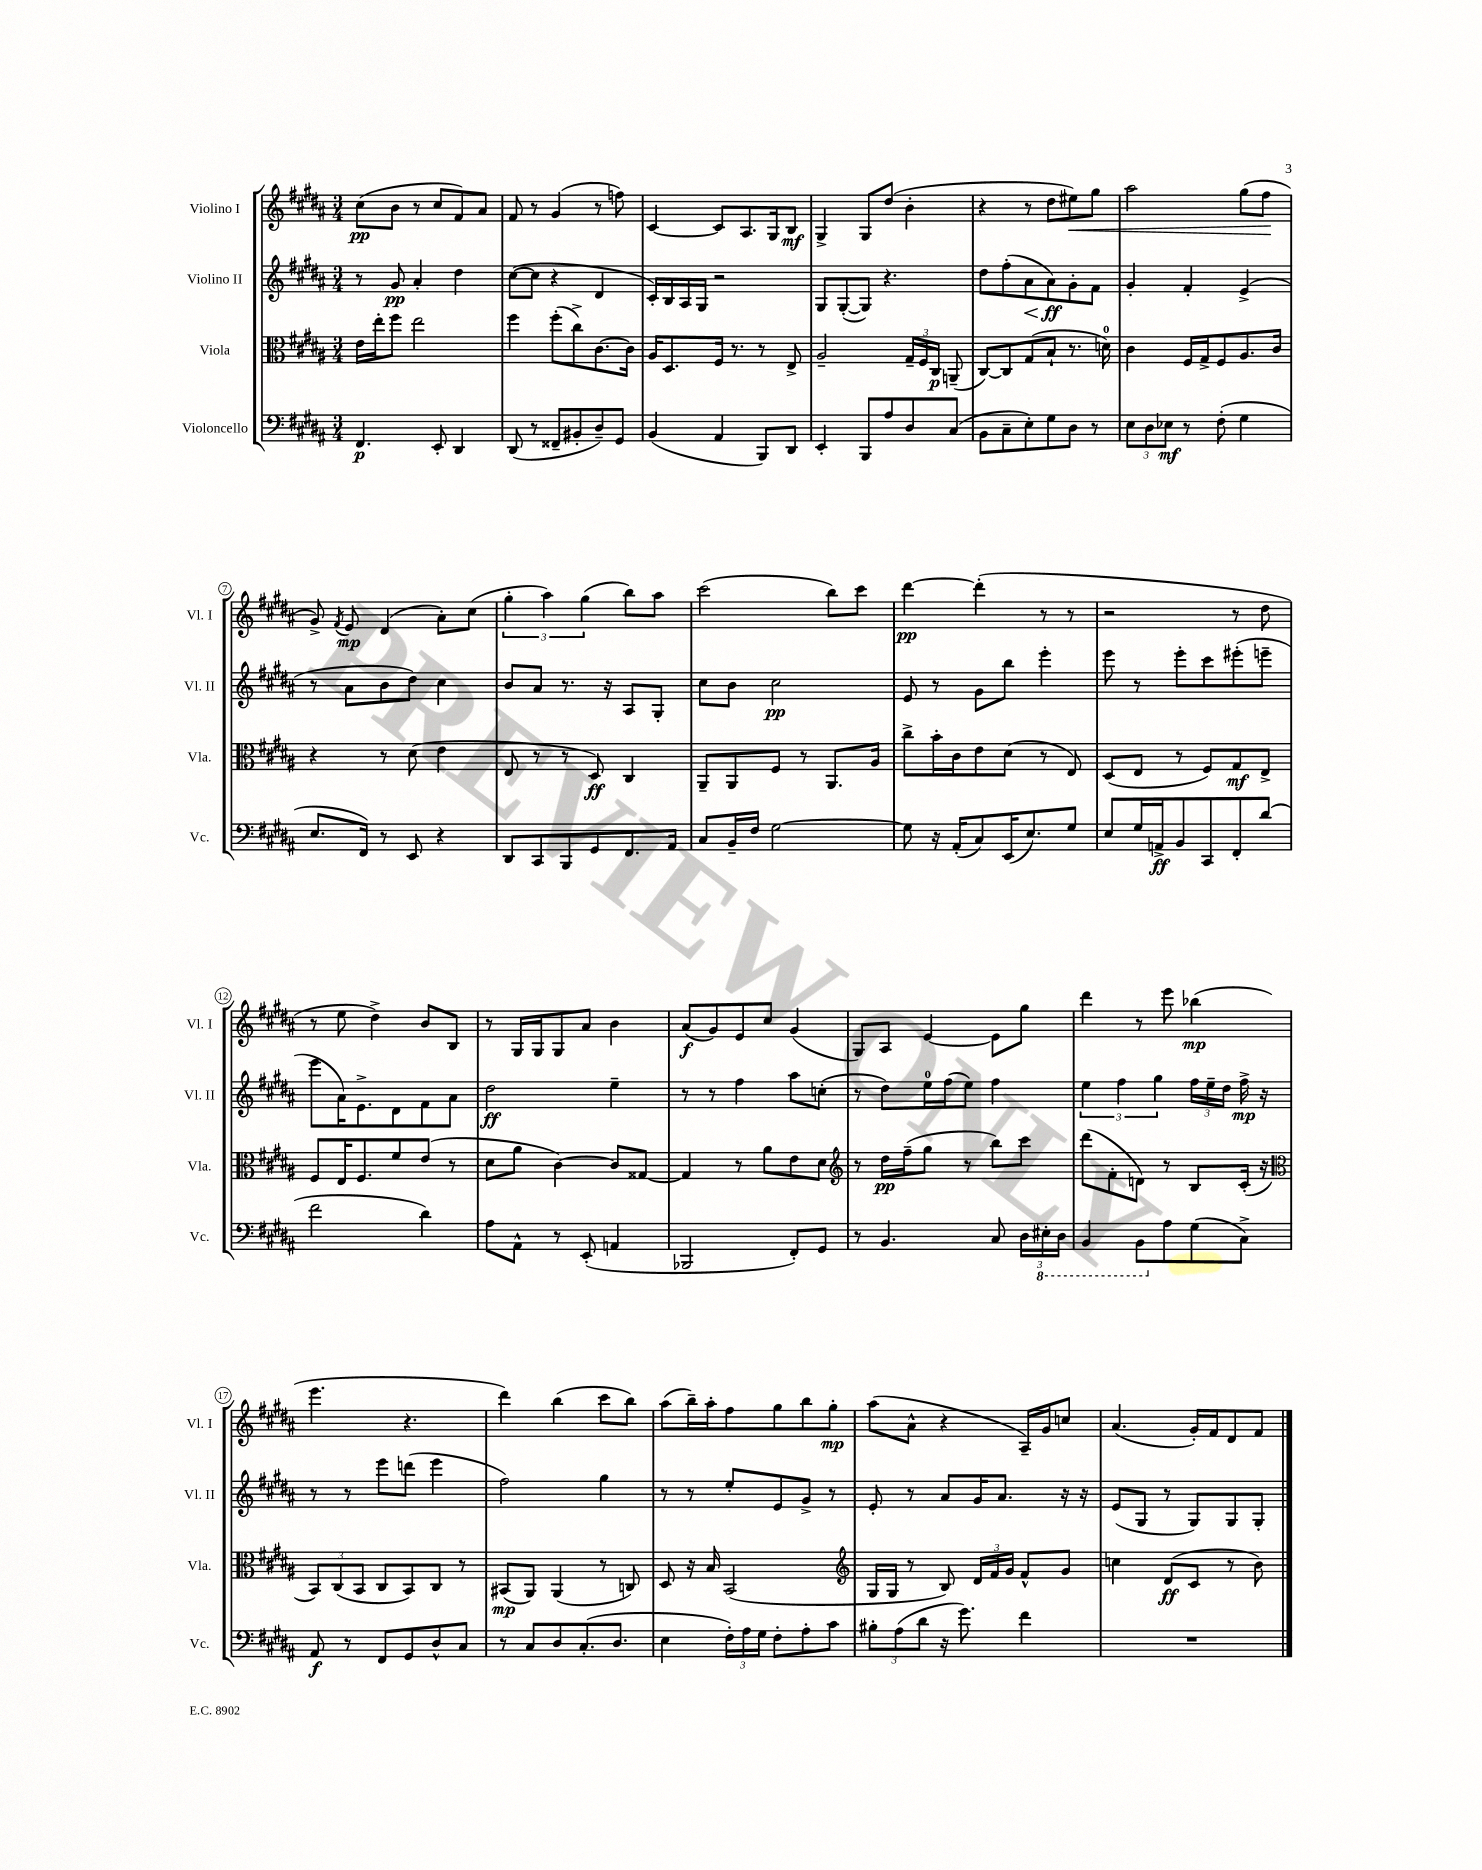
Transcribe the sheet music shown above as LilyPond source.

<<
\new StaffGroup <<
\new Staff = "s0" \with { instrumentName = "Violino I" shortInstrumentName = "Vl. I" } {
    \clef treble \key b \major \numericTimeSignature \time 3/4
    \autoBeamOff cis''8[\pp( b'8] r8 cis''8[ fis'8) ais'8] |
    fis'8 r8 gis'4( r8 f''8) |
    cis'4~ cis'8[ ais8. gis16 b8]\mf |
    gis4-> gis8[ dis''8]( b'4-. |
    r4 r8 dis''8[ eis''8\<) gis''8] |
    ais''2 gis''8[( fis''8]\! |
    gis'8->) \acciaccatura { fis'8 } e'8\mp dis'4( ais'8[-.) cis''8]( |
    \tuplet 3/2 { gis''4-. ais''4) gis''4( } b''8[) ais''8] |
    cis'''2( b''8[) cis'''8] |
    dis'''4~\pp dis'''4-.( r8 r8 |
    r2 r8 dis''8 |
    r8 e''8 dis''4->) b'8[ b8] |
    r8 gis16[ gis16 gis8 ais'8] b'4 |
    ais'8[\f( gis'8) e'8 cis''8] gis'4( |
    gis8[) ais8] e'4~ e'8[ gis''8] |
    dis'''4 r8 e'''8 bes''4\mp( |
    e'''4. r4. |
    dis'''4) b''4( cis'''8[ b''8]) |
    ais''8[( b''16--) ais''16-. fis''8 gis''8 b''8 gis''8]-.\mp |
    ais''8[( ais'8]-^ r4 ais16[--) gis'16 c''8] |
    ais'4.( gis'16[-.) fis'16 dis'8 fis'8] \bar "|." |
}
\new Staff = "s1" \with { instrumentName = "Violino II" shortInstrumentName = "Vl. II" } {
    \clef treble \key b \major \numericTimeSignature \time 3/4
    \autoBeamOff r8 gis'8\pp ais'4-. dis''4 |
    cis''8[~( cis''8] r4 dis'4 |
    cis'16[-.) b16 ais16 gis16] r2 |
    gis8[ gis8~-.( gis8]) r4. |
    dis''8[ fis''8-.( ais'8\< ais'8\ff\!) gis'8-. fis'8] |
    gis'4-. fis'4-. e'4->( |
    r8 ais'8[ b'8 dis''8]) cis''4 |
    b'8[ ais'8] r8. r16 ais8[ gis8]-. |
    cis''8[ b'8] cis''2\pp |
    e'8 r8 gis'8[ b''8] e'''4-. |
    e'''8 r8 e'''8[-. cis'''8 eis'''8-.( e'''8]-- |
    e'''8[ ais'16) e'8.-> dis'8 fis'8 ais'8] |
    dis''2\ff e''4-- |
    r8 r8 fis''4 ais''8[ c''8]-.( |
    r8 dis''8[) e''16-0 fis''16( e''8]) fis''4 |
    \tuplet 3/2 { e''4 fis''4 gis''4 } \tuplet 3/2 { fis''16[ e''16-- dis''16] } fis''16->\mp r16 |
    r8 r8 e'''8[ d'''8]( e'''4 |
    fis''2) gis''4 |
    r8 r8 e''8[-. e'8 gis'8]-> r8 |
    e'8-. r8 ais'8[ gis'16 ais'8.] r16 r16 |
    e'8[( gis8] r8 gis8[) gis8 gis8]-. \bar "|." |
}
\new Staff = "s2" \with { instrumentName = "Viola" shortInstrumentName = "Vla." } {
    \clef alto \key b \major \numericTimeSignature \time 3/4
    \autoBeamOff e'16[ e''16-. fis''8] e''2 |
    fis''4 fis''8[-.( cis''8->) cis'8.~ cis'16] |
    ais16[ dis8. fis16] r8. r8 e8-> |
    ais2-- \tuplet 3/2 { gis16[-- fis16 cis16]\p } a,8--( |
    cis8[~) cis8 gis8( b8]-! r8. d'16-0) |
    cis'4 fis16[ gis16-> fis8 ais8. cis'16] |
    r4 r8 dis'8( e'4 |
    e8 r8 r8 dis8\ff) cis4 |
    ais,8[-- ais,8 fis8] r8 ais,8.[ ais16] |
    cis''8[-> b'16-. cis'16 e'8 dis'8]( r8 e8) |
    dis8[( e8] r8 fis8[) gis8\mf e8]-> |
    fis8[ e16 fis8. fis'8 e'8]( r8 |
    dis'8[ ais'8] cis'4~) cis'8[ gisis8]~ |
    gisis4 r8 ais'8[ e'8 dis'8] |
    \clef treble r8 dis''16[\pp fis''16--( gis''8] r8 b''8[) cis'''8] |
    dis'''8[( fis'8-. d'8]) r8 b8[ cis'16]-.( r16 |
    \clef alto \tuplet 3/2 { b,8[) cis8( b,8] } cis8[ b,8) cis8] r8 |
    bis,8[\mp( ais,8]) ais,4( r8 c8) |
    dis8 r16 b16 b,2( |
    \clef treble gis16[ gis16] r8 b8) \tuplet 3/2 { dis'16[ fis'16 gis'16] } fis'8[-^ gis'8] |
    c''4 dis'8[\ff( cis'8] r8 b'8) \bar "|." |
}
\new Staff = "s3" \with { instrumentName = "Violoncello" shortInstrumentName = "Vc." } {
    \clef bass \key b \major \numericTimeSignature \time 3/4
    \autoBeamOff fis,4.\p e,8-. dis,4 |
    dis,8( r8 fisis,8[-- bis,8-. dis8--) gis,8] |
    b,4( ais,4 b,,8[) dis,8] |
    e,4-. b,,8[ ais8 dis8 cis8]( |
    b,8[ cis8-- e8-.) gis8 dis8] r8 |
    \tuplet 3/2 { e8[ dis8 ees8]\mf } r8 fis8-.( gis4 |
    e8.[ fis,16]) r8 e,8 r4 |
    dis,8[ cis,8 b,,8 gis,8 fis,8. ais,16] |
    cis8[ b,16-- fis16] gis2~ |
    gis8 r16 ais,16[-.( cis8) e,16( e8.) gis8] |
    e8[ gis16 a,16->\ff b,8 cis,8 fis,8-. dis'8]( |
    fis'2 dis'4) |
    ais8[ ais,8]-^ r8 e,8-.( a,4 |
    bes,,2 fis,8[-.) gis,8] |
    r8 b,4. cis8 \tuplet 3/2 { dis16[ \ottava #-1 eis,16-. dis,16] } |
    b,,4 b,,8[ \ottava #0 ais8 gis8( cis8]->) |
    ais,8\f r8 fis,8[ gis,8 dis8-^ cis8] |
    r8 cis8[ dis8 cis8.-.( dis8.] |
    e4 \tuplet 3/2 { fis16[-.) ais16 gis16] } fis8[-. ais8-. cis'8] |
    \tuplet 3/2 { bis8[-. ais8( dis'8] } r16 gis'8.) fis'4 |
    R2. \bar "|." |
}
>>
>>
\layout { \context { \Score \override BarNumber.stencil = #(make-stencil-circler 0.1 0.3 ly:text-interface::print) } }
